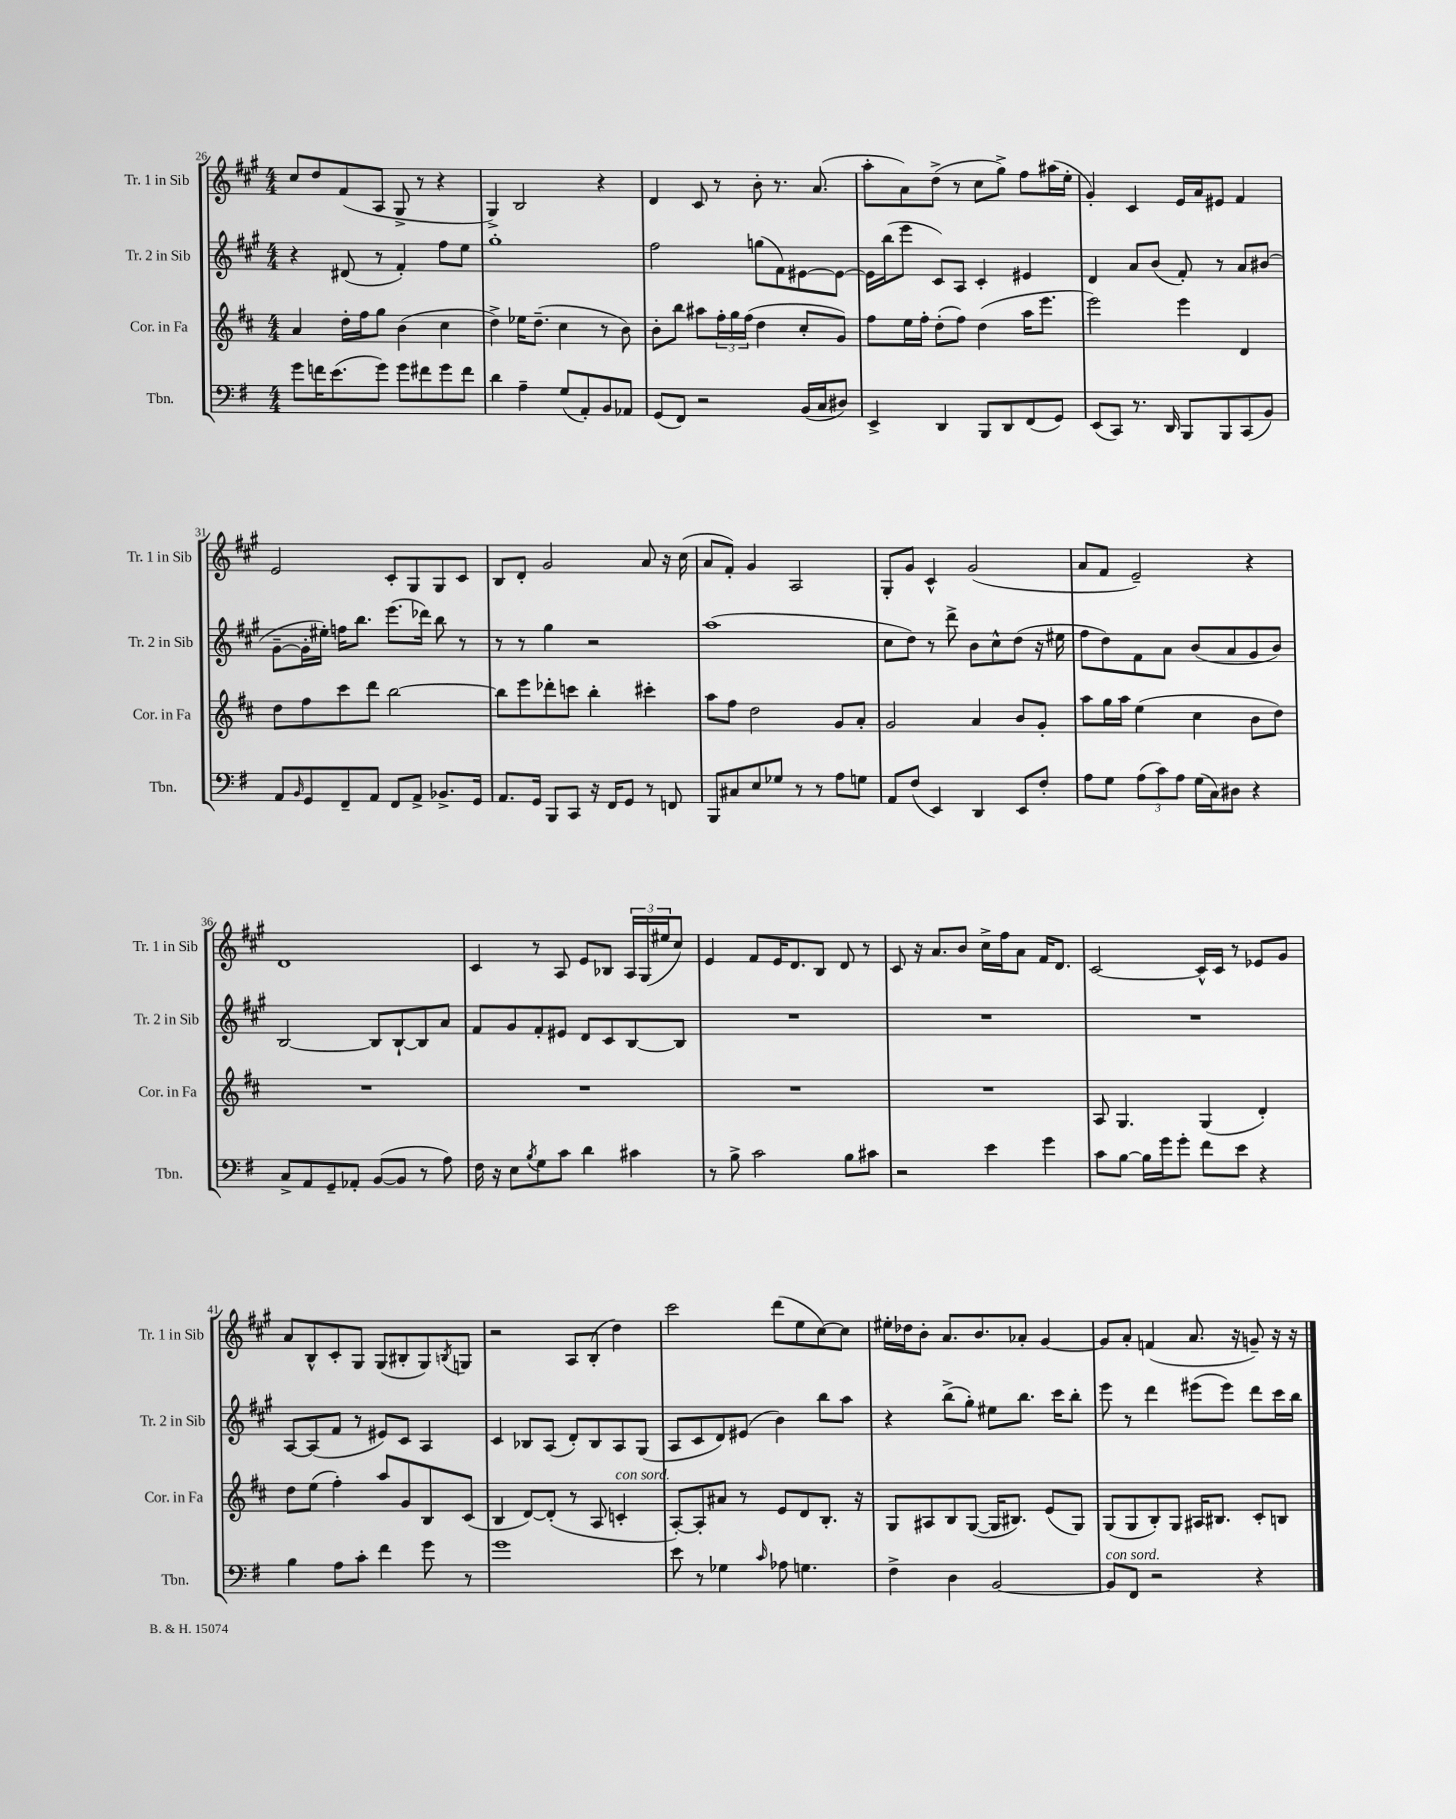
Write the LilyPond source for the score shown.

<<
\new StaffGroup <<
\new Staff = "s0" \with { instrumentName = "Tr. 1 in Sib" shortInstrumentName = "Tr. 1 in Sib" } {
    \clef treble \key a \major \numericTimeSignature \time 4/4
    cis''8 d''8 fis'8( a8 gis8-> r8 r4 |
    gis4->) b2 r4 |
    d'4 cis'8 r8 b'8-. r8. a'8.( |
    a''8-. a'8) d''8->( r8 cis''8 gis''8->) fis''8 ais''16( e''16-. |
    gis'4-.) cis'4 e'16 a'16 eis'8 fis'4 |
    e'2 cis'8-. gis8 gis8 cis'8 |
    b8 d'8-. gis'2 a'8 r16 cis''16( |
    a'8 fis'8-.) gis'4 a2 |
    gis8-. gis'8 cis'4-^ gis'2( |
    a'8 fis'8 e'2--) r4 |
    d'1 |
    cis'4 r8 a8 e'8 bes8 \tuplet 3/2 { a16 gis16( eis''16 } cis''8) |
    e'4 fis'8 e'16 d'8. b8 d'8 r8 |
    cis'8 r16 a'8. b'8 cis''16-> fis''16 a'8 fis'16 d'8. |
    cis'2~ cis'16-^ cis'16 r8 ees'8 gis'8 |
    a'8 b8-^ cis'8-. gis8 gis8( bis8-. gis8) \acciaccatura { b8 } g8 |
    r2 a8 b8-.( d''4) |
    cis'''2 d'''8( e''8 cis''8~) cis''8 |
    eis''16-. des''16 b'8-. a'8. b'8. aes'8-. gis'4~ |
    gis'8 a'8-. f'4( a'8. r16 g'8--) r16 r16 \bar "|." |
}
\new Staff = "s1" \with { instrumentName = "Tr. 2 in Sib" shortInstrumentName = "Tr. 2 in Sib" } {
    \clef treble \key a \major \numericTimeSignature \time 4/4
    r4 dis'8( r8 fis'4-.) fis''8 e''8 |
    gis''1-. |
    fis''2 g''8( fis'8) eis'8~ eis'8~ |
    eis'16 b''16( e'''8 cis'8) a8 cis'4-. eis'4 |
    d'4 a'8 b'8( fis'8-.) r8 a'8 bis'8( |
    gis'8~-- gis'16-. eis''16-.) f''16 b''8. e'''8.( des'''16) b''8 r8 |
    r8 r8 gis''4 r2 |
    a''1( |
    cis''8 d''8) r8 d'''8-> b'8 cis''8-^ d''8( r16 eis''16 |
    fis''8 d''8) fis'8 a'8 b'8( a'8 gis'8 b'8) |
    b2~ b8 b8~-! b8 a'8 |
    fis'8 gis'8 fis'8-. eis'8 d'8 cis'8 b8~ b8 |
    R1 |
    R1 |
    R1 |
    a8~ a8( fis'8 r8 eis'8) cis'8 a4 |
    cis'4 bes8 a8( d'8-.) bes8 a8 gis8( |
    a8 cis'8 d'8) eis'8( b'4) b''8 a''8 |
    r4 b''8->( gis''8-.) eis''8 b''8. cis'''16 b''8-. |
    e'''8 r8 d'''4 eis'''8( eis'''8) d'''8 cis'''16 b''16 \bar "|." |
}
\new Staff = "s2" \with { instrumentName = "Cor. in Fa" shortInstrumentName = "Cor. in Fa" } {
    \clef treble \key d \major \numericTimeSignature \time 4/4
    a'4 d''16-. fis''16 g''8 b'4( cis''4 |
    d''4->) ees''16 d''8.--( cis''4 r8 b'8) |
    b'8-. b''8 ais''8 \tuplet 3/2 { fis''16-. g''16 fis''16( } d''4 cis''8-. g'8) |
    fis''8 e''16 fis''16-. d''8-.( fis''8) d''4( a''16 e'''8. |
    e'''2) e'''4 d'4 |
    d''8 fis''8 cis'''8 d'''8 b''2~ |
    b''8 e'''8 des'''8-. c'''8 b''4-. cis'''4-. |
    a''8 fis''8 d''2 g'8 a'8-. |
    g'2 a'4 b'8 g'8-. |
    a''8 g''16 a''16 e''4( cis''4 b'8 d''8) |
    R1 |
    R1 |
    R1 |
    R1 |
    a8 g4. g4( d'4-.) |
    d''8 e''8( fis''4-.) a''8 g'8 b8 cis'8( |
    b4 d'8~) d'8-.( r8 a8 c'4-.^\markup { \italic "con sord." } |
    a8~-.) a8-. ais'8 r8 e'8 d'8 b8.-. r16 |
    g8 ais8 b8 g8~( g16 bis8.) e'8( g8) |
    g8( g8 b8-.) g8 ais16 bis8. cis'8-. b8 \bar "|." |
}
\new Staff = "s3" \with { instrumentName = "Tbn." shortInstrumentName = "Tbn." } {
    \clef bass \key g \major \numericTimeSignature \time 4/4
    g'8 f'16 e'8.( g'8) g'8 fis'8 g'8 fis'8 |
    d'4 a4-- g8( a,8-.) b,8 aes,8 |
    g,8( fis,8) r2 b,16( c16 dis8) |
    e,4-> d,4 b,,8 d,8 fis,8( g,8) |
    e,8( c,8) r8. d,16 b,,8 b,,8 c,8( b,8) |
    a,8 \grace { b,16 } g,8 fis,8-- a,8 fis,8 a,8-> bes,8.-> g,16 |
    a,8. g,16 b,,8 c,8 r16 fis,16 g,8 r8 f,8 |
    b,,8 cis8 e8 ges8 r8 r8 a8 g8 |
    a,8 fis8( e,4) d,4 e,8 fis8-. |
    a8 g8 \tuplet 3/2 { a8( c'8) a8 } g16( c16) dis8 r4 |
    c8-> a,8 g,8-- aes,8-. b,8~( b,8 r8 a8) |
    fis16 r16 e8 \acciaccatura { b8 } g8 c'8 d'4 cis'4 |
    r8 b8-> c'2 b8 cis'8 |
    r2 e'4 g'4 |
    c'8 b8~ b16 g'16 g'8-. fis'8 e'8 r4 |
    b4 a8 c'8-. fis'4 g'8 r8 |
    g'1 |
    e'8 r8 ges4 \grace { c'16 } aes8 g4. |
    fis4-> d4 b,2~ |
    b,8^\markup { \italic "con sord." } fis,8 r2 r4 \bar "|." |
}
>>
>>
\layout { \context { \Score currentBarNumber = #26 } }
